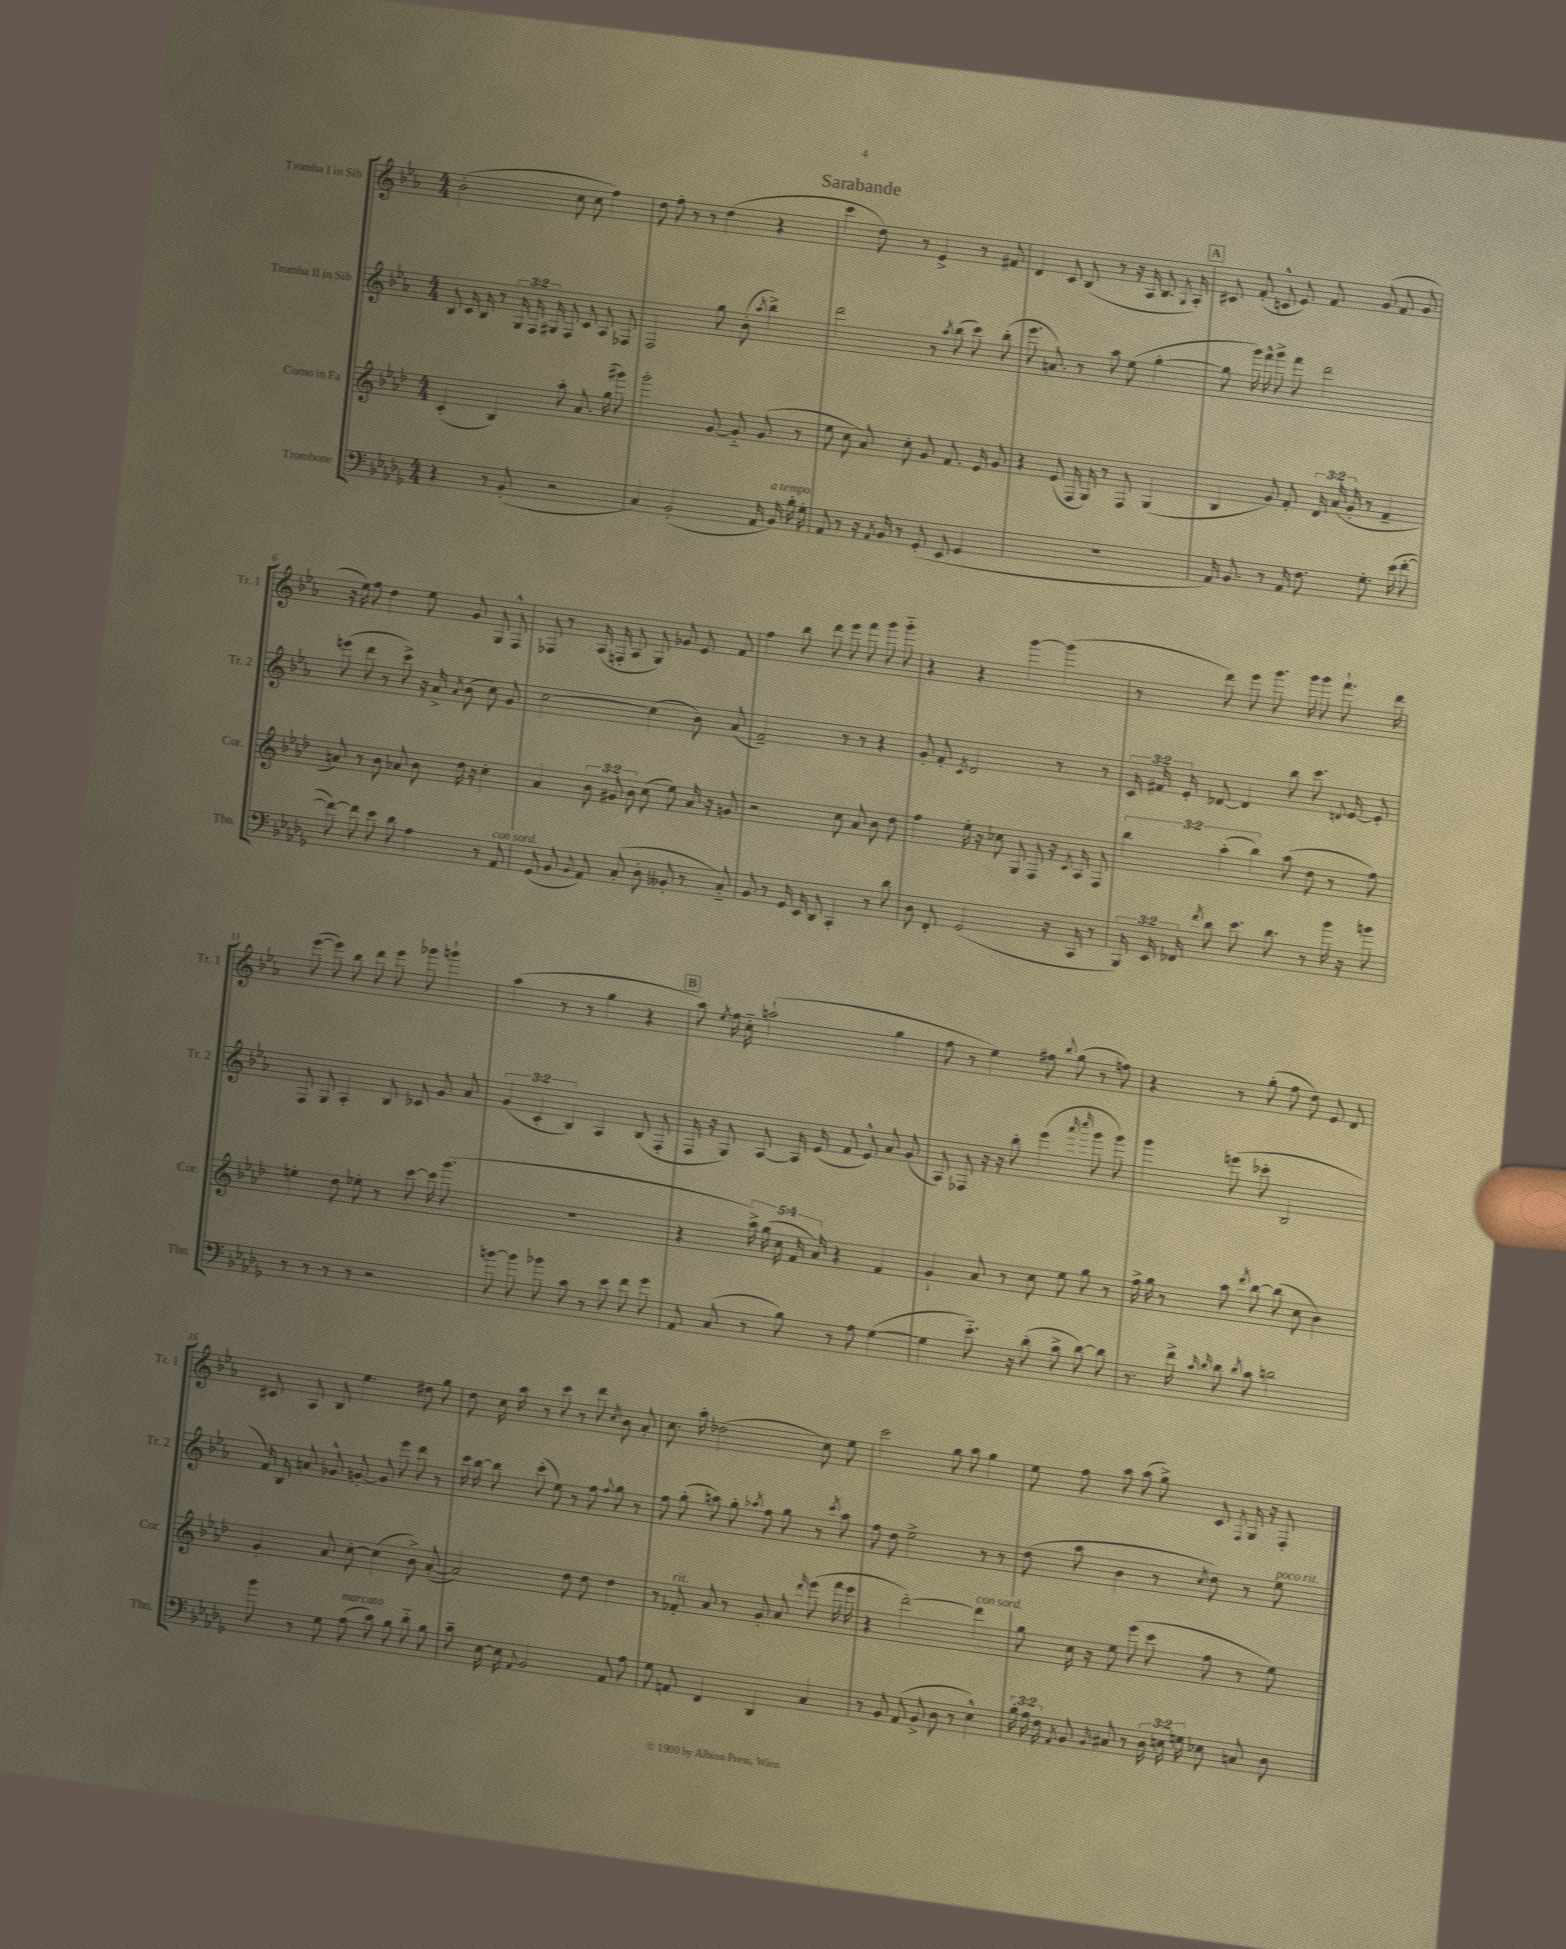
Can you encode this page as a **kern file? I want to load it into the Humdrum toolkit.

**kern	**kern	**kern	**kern
*part4	*part3	*part2	*part1
*staff4	*staff3	*staff2	*staff1
*I"Trombone	*I"Corno in Fa	*I"Tromba II in Sib	*I"Tromba I in Sib
*I'Tbn.	*I'Cor.	*I'Tr. 2	*I'Tr. 1
*clefF4	*clefG2	*clefG2	*clefG2
*k[b-e-a-d-g-]	*k[b-e-a-d-]	*k[b-e-a-]	*k[b-e-a-]
*M4/4	*M4/4	*M4/4	*M4/4
=1	=1	=1	=1
4r	(4c'/	8B-/	(2b-'\
.	.	16c/	.
.	.	16B-/	.
8r	4B-/)	8r	.
(8BB-'/	.	24G/	.
.	.	24F/	.
.	.	24G#X/	.
2r	8aa-'\	8F/	8cc\
.	8.a-/	8c/	8cc\
.	.	8A-/	4ff\)
.	(16gg\	.	.
.	8ggg#X\)	8F-X/	.
=2	=2	=2	=2
4C/)	2ggg'\	2F/	8dd\
.	.	.	8ff'\
(2BB-'/	.	.	8r
.	.	.	8r
.	[8g/	8gg\	(4dd\
.	8g/]	(8b-'\	.
.	.	8qaa-/	.
16AA-/	(8g/	4bb-^\)	4r
!LO:TX:a:i:t=a tempo	!	!	!
16BB-/)	.	.	.
16B-'\	8r	.	.
16G-'\	.	.	.
=3	=3	=3	=3
8AA-/	8ee-\	2ddd\	4ccc\
8r	8cc\	.	.
16r	8a-/)	.	8dd\)
8qAA-/	.	.	.
16BB-/	.	.	.
8r	8cc'\	.	8r
(8GG-'/	8g/	8r	4e-^/
.	.	8qaa-/	.
8EE-/	8.f/	(8bb-\	.
4GG-/	.	8ccc\)	8r
.	16e-/	.	.
.	8g/	(8bb-'\	8f#X/
=4	=4	=4	=4
1r	4r	8.eee-\	4d/
.	.	8.an/)	.
.	(8e-/	.	8c/
.	16F/	8r	(8B-/
.	16G/)	.	.
.	8r	8aa-\	8r
.	8F/	(8ee-\	16r
.	.	.	16A-/
.	(4G/	[4gg'\	8.B-/
.	.	.	8qG/
.	.	.	16A-'/)
!!LO:REH:place=s1:t=A
=5	=5	=5	=5
16AA-/)	4B-/	8gg\]	8c#X/
8.BB-/	.	.	.
.	.	16ggg\)	(8f'/
.	.	16fff^^\	.
8r	8g/)	8ggg^\	8cn^^/
16AA-/	8f'/	8fff\	8e-/)
8.F\	.	.	.
.	24d-/	2ddd\	8f/
.	(24a-/	.	.
.	24g'/	.	.
8.G-'\	8r	.	(8g/
.	4f~/	.	8f/
(16e-\	.	.	.
[8f'\	.	.	8g/
!!LO:LB:g=z
=6	=6	=6	=6
8f\_)	8an/)	(8eeen\	16r
.	.	.	16ee-\)
8f\]	8r	8ddd\	8ff\
8e-\	8b-\	8r	4dd\
8d-\	8a-X/	8ccc^\)	.
4A-\	8b-\	16r	8ee-\
.	.	16a-^/	.
.	.	8qa-/	.
.	16dd-\	(8b-\	8g/
.	16r	.	.
8r	4cc'\	8cc\)	8G/
!LO:TX:a:i:t=con sord.	!	!	!
8AA-/	.	8g/	8F^^/
=7	=7	=7	=7
(8GG-/	4a-/	[2cc\	8F-X/
8BB-/	.	.	8r
8qqBB-/	.	.	.
8AA-/)	12b-\	.	(16A-/
.	.	.	16Fn'/
.	12g#X/	.	.
(8C'/	.	.	8A-/
.	12b-\	.	.
8D-'\	(8cc\	(4cc\]	8G/)
8BB--X'/	8ee-\)	.	8g-X/
8r	16a-/	8b-\)	8e-/
.	16r	.	.
8C/)	8gn/	(8a-/	8f/
=8	=8	=8	=8
8BB-/	2r	2f~/)	4ff\
8r	.	.	.
16GG-/	.	.	8bb-\
16EE-/	.	.	.
8DD-/	.	.	8ddd\
4CC'/	8cc\	8r	8eee-\
.	8a-/	8r	8fff\
8r	8b-\	4r	8ggg\
8d-\	8dd-\	.	8ggg\
=9	=9	=9	=9
8D-\	4ff\	8g'/	4r
8FF'/	.	8f'/	.
.	.	8qc/	.
(2GG-/	16ee-'\	2d/	4r
.	16r	.	.
.	8cc-X\	.	.
.	8G/	.	[4ggg\
.	8F/	.	.
16r	16r	8r	(4ggg\]
.	8qc/	.	.
16CC/	16A-/	.	.
8r	8F/	8r	.
=10	=10	=10	=10
24BBB-/)	6bb-\	24c/	8r
24EE-/	.	24f#X/	.
24FF-X/	.	24e-'/	.
8qf/	.	.	.
8d-\	.	[8d-X/	8ddd\)
.	(6aa-'\	.	.
8.e-\	.	4d-/]	8eee-\
.	6bb-\)	.	.
.	.	.	8.ggg\
8.d-\	.	.	.
.	(8aa-\	8bb-\	.
.	.	.	16ggg\
8r	8dd-\	8.ccc\	8ggg\
16b-\	8r	.	8.fff`\
.	.	8qqdn/	.
16r	.	[16e-/	.
8bn\	8ff\)	8e-'/]	.
.	.	.	16ddd\
!!LO:LB:g=z
=11	=11	=11	=11
8r	4een'\	8F/	([8eee-\
8r	.	8G/	8eee-\])
8r	8dd-\	4A-'/	8bb-\
8r	8ee-X'\	.	8ddd\
2r	8r	8B-/	8eee-\
.	[8ccc\	8c-X/	8ggg-X\
.	16ccc\]	8g/	4gggn`\
.	(8.ggg\	.	.
.	.	8a-/	.
=12	=12	=12	=12
[8bn\	1r	(6g/	(4aa-\
8b\]	.	.	.
.	.	6c'/	.
8b-X\	.	.	8r
.	.	6B-/)	.
8c\	.	.	8r
8r	.	4A-/	4gg\
8e-\	.	.	.
8f\	.	(8B-/	4r
8g-\	.	8F'/	.
!!LO:REH:place=s1:t=B
=13	=13	=13	=13
8AA-/	4r	16F/	8aa-\)
.	.	16r	.
.	.	.	8qee-/
(8C/	.	8G/)	16ff\
.	.	.	16cc\
8r	20aa-^\)	[8A-/	(2aan`\
.	(20gg\	.	.
.	20cc\	.	.
8B-\)	.	16A-/]	.
.	20f/	.	.
.	.	(16e-/	.
.	20a-/)	.	.
8r	4r	8f/	.
8A-\	.	8e-^^/)	.
([4G-\	4f/	8a-/	4gg\
.	.	(8g/	.
=14	=14	=14	=14
4G-\]	4g`/	8A-/)	8ff\
.	.	8F-X/	8r
8.e-\)	8a-/	16r	4ee-\)
.	.	16r	.
.	8r	8bb-'\	.
16r	.	.	.
(8d-'\	8cc\	(4eee-\	8ff#X\
.	.	.	8qqbb-/
8c^\	8ee-\	.	(8gg\
.	.	16qqaaa-/	.
.	.	16qqcccc/	.
[8d-\)	8gg\	8ggg\	8r
8d-\]	8r	8ggg\)	8ffn\)
=15	=15	=15	=15
8.r	16ff^\	4ggg\	4r
.	16gg\	.	.
.	8r	.	.
16f^\	.	.	.
16qqc/	.	.	.
16qqd-/	.	.	.
8d-\	8aa-\	(8eeen\	8r
8qd-/	8qddd-/	.	.
8c\	[8bb-\	8ccc-X'\	(8gg'\
2dn\	(8bb-\]	2B-/	8ff\
.	8cc\	.	8dd\)
.	4b-\)	.	8e-/
.	.	.	8d/
!!LO:LB:g=z
=16	=16	=16	=16
8b-\	4g'/	16f/)	8c#X/
.	.	16B-/	.
8r	.	8an/	8A-/
8G-\	8a-/	8g-X^^/	8B-/
!LO:TX:a:i:t=marcato	!	!	!
(8A-\	[8cc'\	[8gn'/	4.ee-\
8c\)	(4cc\]	8g/]	.
8B-\	.	8eee-\	.
8d-\	8b-^\)	8ddd\	8dd#X\
8B-\	([8a-'/	8r	8gg\
=17	=17	=17	=17
8c~\	2a-/])	16ccc\	8dd\
.	.	[16bb-\	.
[16E-\	.	8bb-\]	16cc\
16E-\]	.	.	16aa-\
8qqAA-/	.	.	.
2BB-/	.	(8ccc'\	8r
.	.	8ee-\)	8ccc\
.	8dd-\	8r	8r
.	8dd-\	8ff\	8ddd\
.	.	8qqff/	8qcc/
8AA-/	4dd-\	8gg\	8b-\
8A-\	.	8r	8a-'/
=18	=18	=18	=18
8G-\	8r	8ff\	8.cc\
!	!LO:TX:a:i:t=rit.	!	!
8AAn/	8f-X'/	(8gg'\	.
.	.	.	16aa-'\
4FF/	8a-/	8aan\)	(2dd-X\
.	8r	8gg'\	.
.	.	8qaa-X/	.
4DD-/	8g'/	8ff\	.
.	8a-/	8gg\	.
.	16qqddd-/	.	.
4C/	(8eee-\	8r	8cc\)
.	.	8qccc/	.
.	16fff\	8aa-\	8ee-\
.	16eee-\	.	.
=19	=19	=19	=19
8r	4r	8ff\	2ccc\
8BB-/	.	8dd\	.
(8AA-/	[2ddd-'\)	2ee-^\	.
8BB-^/	.	.	.
8D-\	.	.	8gg\
8r	.	.	8aa-\
!	!LO:TX:a:i:t=con sord.	!	!
4E-^^\)	4ddd-\]	8r	4gg\
.	.	8r	.
=20	=20	=20	=20
24B-'\	8gg\	(8dd\	8ee-\
24A-\	.	.	.
24F\	.	.	.
8qAA-/	.	.	.
8BB-/	16cc\	8aa-\	8ff\
.	16r	.	.
16qqBB-/	.	.	.
8C#X/	8ee-\	4b-\	8aa-\
8r	(8eee-\	.	(8aa-\
24D-\	8ccc\	8r	8gg^\)
24En\	.	.	.
24Gn\	.	.	.
.	.	8qcc/	.
8E-X\	8ff\	8dd\)	8c/
.	.	.	8qF/
8Cn/	8r	8r	16G/
.	.	.	16r
!	!	!LO:TX:a:i:t=poco rit.	!
8D-\	8ee-\)	8ee-\	8F'/
==	==	==	==
*-	*-	*-	*-
